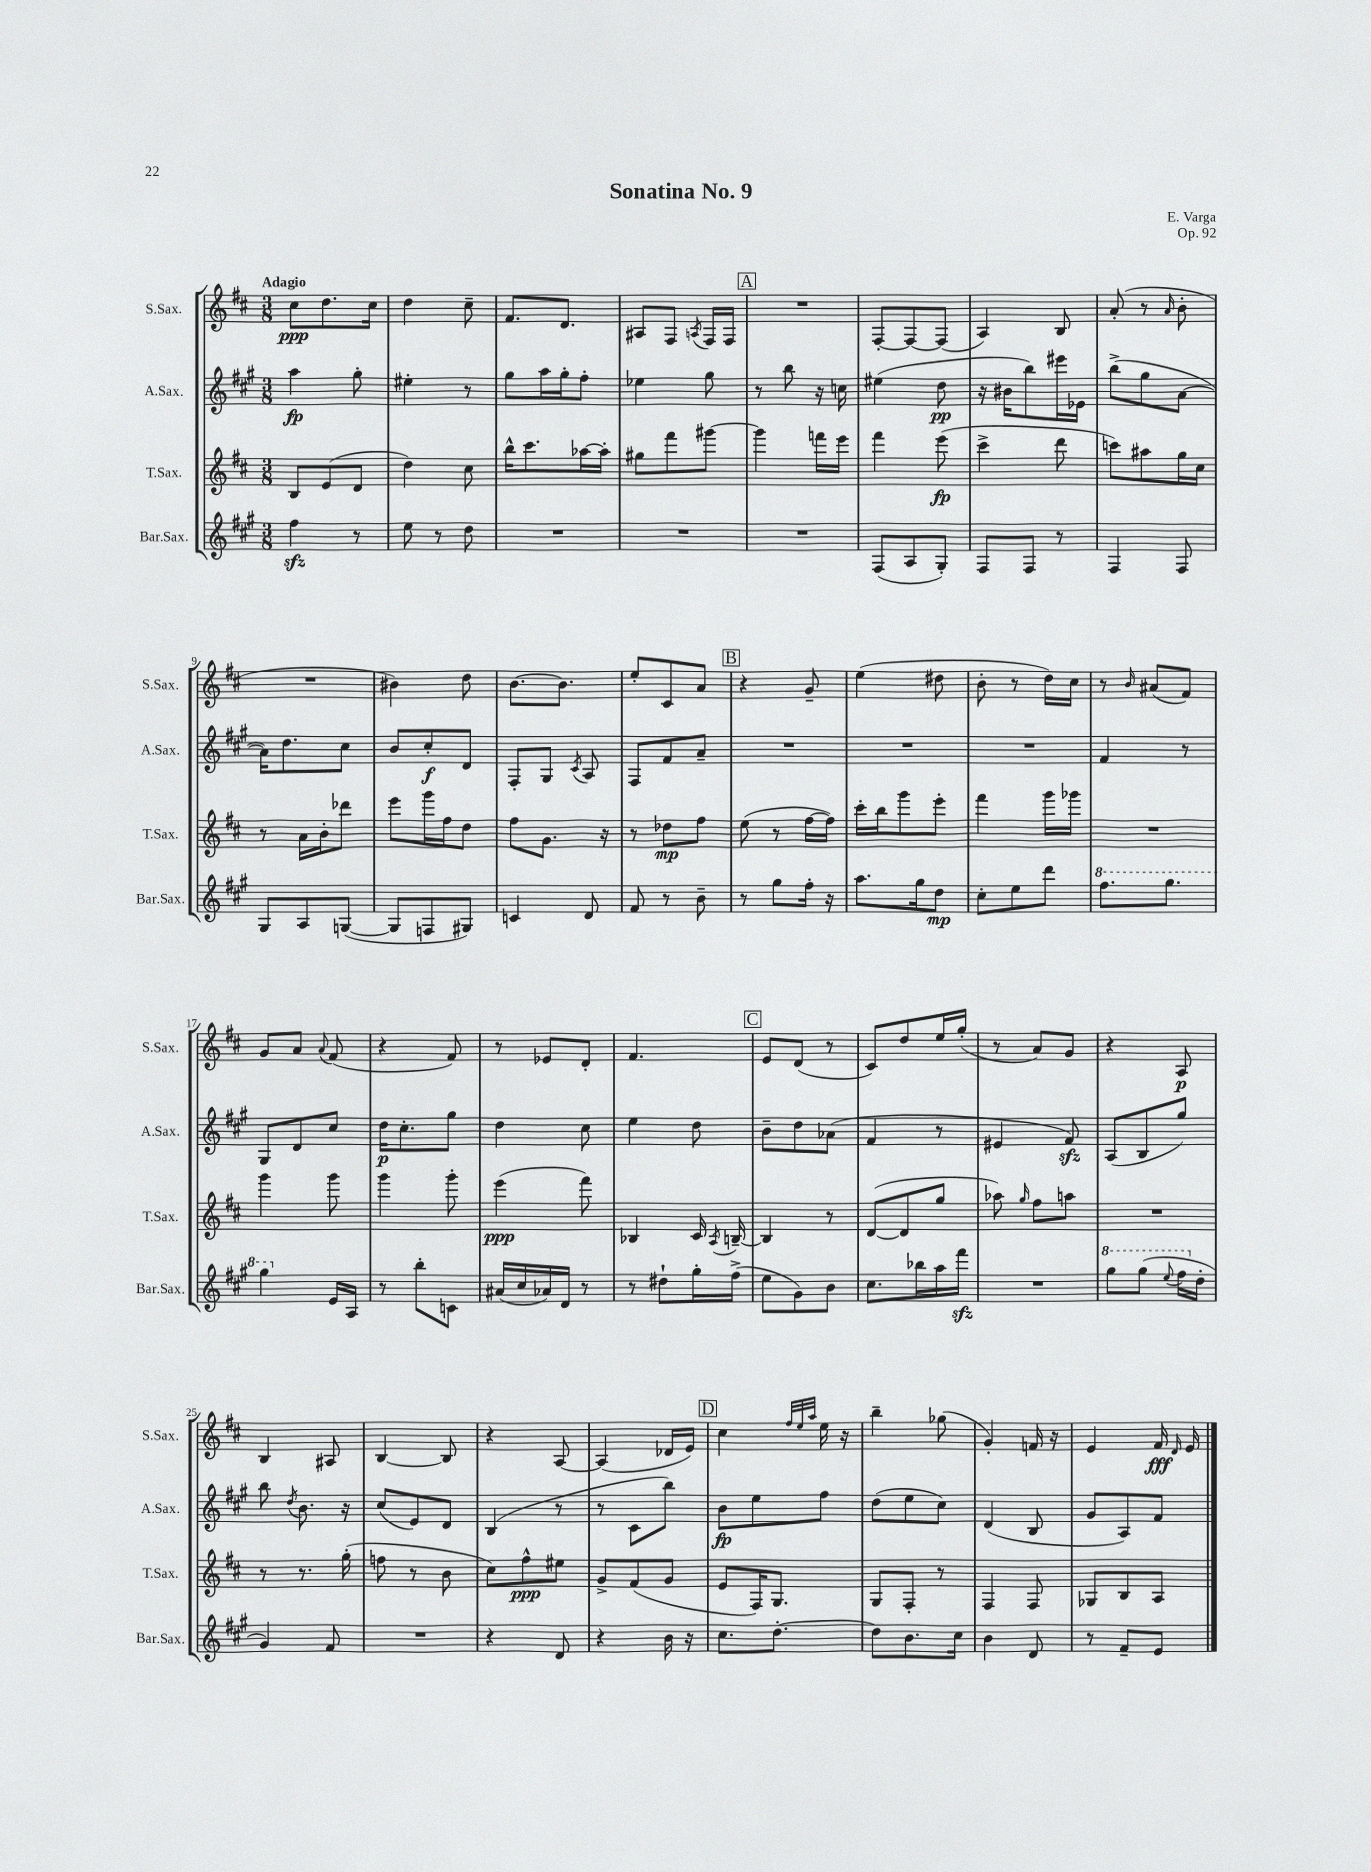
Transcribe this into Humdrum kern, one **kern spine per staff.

**kern	**dynam	**kern	**dynam	**kern	**dynam	**kern	**dynam
*part4	*part4	*part3	*part3	*part2	*part2	*part1	*part1
*staff4	*staff4	*staff3	*staff3	*staff2	*staff2	*staff1	*staff1
*I"Bar.Sax.	*	*I"T.Sax.	*	*I"A.Sax.	*	*I"S.Sax.	*
*I'Bar.Sax.	*	*I'T.Sax.	*	*I'A.Sax.	*	*I'S.Sax.	*
*clefG2	*	*clefG2	*	*clefG2	*	*clefG2	*
*k[f#c#g#]	*	*k[f#c#]	*	*k[f#c#g#]	*	*k[f#c#]	*
*M3/8	*	*M3/8	*	*M3/8	*	*M3/8	*
=1	=1	=1	=1	=1	=1	=1	=1
!	!	!	!	!	!	!LO:TX:a:B:t=Adagio	!
4ff#zz\	.	8B/L	.	4aa\	fp	8cc#\L	ppp
.	.	(8e/	.	.	.	8.dd\	.
8r	.	8d/J	.	8gg#'\	.	.	.
.	.	.	.	.	.	16cc#\Jk	.
=2	=2	=2	=2	=2	=2	=2	=2
8ee\	.	4dd\)	.	4ee#X'\	.	4dd\	.
8r	.	.	.	.	.	.	.
8dd\	.	8cc#\	.	8r	.	8cc#~\	.
=3	=3	=3	=3	=3	=3	=3	=3
4.r	.	16bb^^\KL	.	8gg#\L	.	8.f#/L	.
.	.	8.ccc#\	.	.	.	.	.
.	.	.	.	16aa\L	.	.	.
.	.	.	.	16gg#'\J	.	8.d/J	.
.	.	[16aa-X\L	.	8ff#'\J	.	.	.
.	.	16aa-'\JJ]	.	.	.	.	.
=4	=4	=4	=4	=4	=4	=4	=4
4.r	.	8gg#X\L	.	4ee-X\	.	8A#X/L	.
.	.	8fff#\	.	.	.	8F#/J	.
.	.	.	.	.	.	8qAn/	.
.	.	[8ggg#X\J	.	8gg#\	.	16F#/LL	.
.	.	.	.	.	.	16F#/JJ	.
!!LO:REH:place=s1:t=A
=5	=5	=5	=5	=5	=5	=5	=5
4.r	.	4ggg#\]	.	8r	.	4.r	.
.	.	.	.	8bb\	.	.	.
.	.	16fffn\LL	.	16r	.	.	.
.	.	16eee\JJ	.	16ccn\	.	.	.
=6	=6	=6	=6	=6	=6	=6	=6
(8F#/L	.	4fff#\	.	(4ee#X\	.	[8F#'/L	.
8A/	.	.	.	.	.	8F#/_	.
8G#'/J)	.	(8eee\	fp	8dd\	pp	(8F#/J]	.
=7	=7	=7	=7	=7	=7	=7	=7
8F#/L	.	4ccc#^\	.	16r	.	4A/)	.
.	.	.	.	16b#X\KL	.	.	.
8F#/J	.	.	.	8bb\)	.	.	.
8r	.	8ddd\	.	16eee#X\L	.	8B/	.
.	.	.	.	16e-X\JJ	.	.	.
=8	=8	=8	=8	=8	=8	=8	=8
4F#/	.	8cccn\L)	.	(8bb^\L	.	(8a'/	.
.	.	8aa#X\	.	8gg#\	.	8r	.
.	.	.	.	.	.	16qqa/	.
8F#/	.	16gg\L	.	[8a\J	.	8b'\	.
.	.	16cc#\JJ	.	.	.	.	.
!!LO:LB:g=z
=9	=9	=9	=9	=9	=9	=9	=9
8G#/L	.	8r	.	16a\KL])	.	4.r	.
.	.	.	.	8.dd\	.	.	.
8A/	.	16a\LL	.	.	.	.	.
.	.	16b'\J	.	.	.	.	.
([8Gn/J	.	8ddd-X\J	.	8cc#\J	.	.	.
=10	=10	=10	=10	=10	=10	=10	=10
8G/L]	.	8eee\L	.	8b/L	.	4b#X\)	.
8Fn/	.	16ggg\L	.	8cc#'/	f	.	.
.	.	16ff#\J	.	.	.	.	.
8G#X/J)	.	8dd\J	.	8d/J	.	8dd\	.
=11	=11	=11	=11	=11	=11	=11	=11
4cn/	.	8ff#\L	.	8F#'/L	.	[8.b\L	.
.	.	8.g\J	.	8G#/J	.	.	.
.	.	.	.	.	.	8.b\J]	.
.	.	.	.	8qc#/	.	.	.
8d/	.	.	.	8A/	.	.	.
.	.	16r	.	.	.	.	.
=12	=12	=12	=12	=12	=12	=12	=12
8f#/	.	8r	.	8F#/L	.	8ee'/L	.
8r	.	8dd-X\L	mp	8f#/	.	8c#/	.
8b~\	.	8ff#\J	.	8a~/J	.	8a/J	.
!!LO:REH:place=s1:t=B
=13	=13	=13	=13	=13	=13	=13	=13
8r	.	(8ee\	.	4.r	.	4r	.
8gg#\L	.	8r	.	.	.	.	.
16ff#'\Jk	.	[16ff#\LL	.	.	.	8g~/	.
16r	.	16ff#\JJ])	.	.	.	.	.
=14	=14	=14	=14	=14	=14	=14	=14
8.aa\L	.	16ccc#'\LL	.	4.r	.	(4ee\	.
.	.	16bb\J	.	.	.	.	.
.	.	8ggg\	.	.	.	.	.
16gg#\k	.	.	.	.	.	.	.
8dd\J	mp	8eee'\J	.	.	.	8dd#X\	.
=15	=15	=15	=15	=15	=15	=15	=15
8cc#'\L	.	4fff#\	.	4.r	.	8b'\	.
8ee\	.	.	.	.	.	8r	.
8ddd\J	.	16ggg\LL	.	.	.	16dd\LL)	.
.	.	16ggg-X\JJ	.	.	.	16cc#\JJ	.
=16	=16	=16	=16	=16	=16	=16	=16
*8va	*	*	*	*	*	*	*
8.fff#\L	.	4.r	.	4f#/	.	8r	.
.	.	.	.	.	.	16qqb/	.
.	.	.	.	.	.	(8a#X/L	.
8.ggg#\J	.	.	.	.	.	.	.
.	.	.	.	8r	.	8f#/J)	.
!!LO:LB:g=z
=17	=17	=17	=17	=17	=17	=17	=17
4ggg#\	.	4ggg\	.	8G#/L	.	8g/L	.
.	.	.	.	8d/	.	8a/J	.
.	.	.	.	.	.	8qqa/	.
*X8va	*	*	*	*	*	*	*
16e/LL	.	8ggg\	.	8cc#/J	.	(8f#/	.
16A/JJ	.	.	.	.	.	.	.
=18	=18	=18	=18	=18	=18	=18	=18
8r	.	4ggg\	.	16dd\KL	p	4r	.
.	.	.	.	8.cc#'\	.	.	.
8bb'\L	.	.	.	.	.	.	.
8cn\J	.	8ggg'\	.	8gg#\J	.	8f#/)	.
=19	=19	=19	=19	=19	=19	=19	=19
(16a#X/LL	.	(4eee\	ppp	4dd\	.	8r	.
16cc#/	.	.	.	.	.	.	.
16a-X/)	.	.	.	.	.	8e-X/L	.
16d/JJ	.	.	.	.	.	.	.
8r	.	8fff#\)	.	8cc#\	.	8d'/J	.
=20	=20	=20	=20	=20	=20	=20	=20
8r	.	4B-X/	.	4ee\	.	4.f#/	.
8dd#X`\L	.	.	.	.	.	.	.
16gg#'\L	.	16c#/	.	8dd\	.	.	.
.	.	8qA/	.	.	.	.	.
(16ff#^\JJ	.	[16Bn~/	.	.	.	.	.
!!LO:REH:place=s1:t=C
=21	=21	=21	=21	=21	=21	=21	=21
8ee\L	.	4B/]	.	8b~\L	.	8e/L	.
8g#\)	.	.	.	8dd\	.	(8d/J	.
8b\J	.	8r	.	(8a-X\J	.	8r	.
=22	=22	=22	=22	=22	=22	=22	=22
8.cc#\L	.	([8d/L	.	4f#/	.	8c#/L)	.
.	.	8d/]	.	.	.	8dd/	.
16bb-X\L	.	.	.	.	.	.	.
16aa\	.	8gg/J	.	8r	.	16ee/L	.
16fff#zz\JJ	.	.	.	.	.	(16gg'/JJ	.
=23	=23	=23	=23	=23	=23	=23	=23
4.r	.	8aa-X\)	.	4e#X/	.	8r	.
.	.	16qqgg/	.	.	.	.	.
.	.	8ff#\L	.	.	.	8a/L)	.
.	.	8aan\J	.	8f#zz/)	.	8g/J	.
=24	=24	=24	=24	=24	=24	=24	=24
*8va	*	*	*	*	*	*	*
8ggg#\L	.	4.r	.	(8A/L	.	4r	.
(8ggg#\J	.	.	.	8B/	.	.	.
8qqeee/	.	.	.	.	.	.	.
16fff#\LL	.	.	.	8gg#/J)	.	8A/	p
*X8va	*	*	*	*	*	*	*
16dd'\JJ	.	.	.	.	.	.	.
!!LO:LB:g=z
=25	=25	=25	=25	=25	=25	=25	=25
4g#/)	.	8r	.	8bb\	.	4B/	.
.	.	.	.	8qdd/	.	.	.
.	.	8.r	.	8.b\	.	.	.
8f#/	.	.	.	.	.	8A#X/	.
.	.	(16gg'\	.	16r	.	.	.
=26	=26	=26	=26	=26	=26	=26	=26
4.r	.	8ffn\	.	(8cc#/L	.	[4B/	.
.	.	8r	.	8e/)	.	.	.
.	.	8b\	.	8d/J	.	8B/]	.
=27	=27	=27	=27	=27	=27	=27	=27
4r	.	8cc#\L)	.	(4B/	.	4r	.
.	.	8ff#^^\	ppp	.	.	.	.
8d/	.	8ee#X\J	.	8r	.	[8A/	.
=28	=28	=28	=28	=28	=28	=28	=28
4r	.	8g^/L	.	8r	.	(4A/]	.
.	.	(8f#/	.	8c#\L	.	.	.
16b\	.	8g/J	.	8bb\J)	.	16d-X/LL	.
16r	.	.	.	.	.	16e/JJ)	.
!!LO:REH:place=s1:t=D
=29	=29	=29	=29	=29	=29	=29	=29
8.cc#\L	.	8e/L	.	8b\L	fp	4cc#\	.
.	.	16F#/K)	.	8ee\	.	.	.
[8.dd'\J	.	8.G/J	.	.	.	.	.
.	.	.	.	.	.	32qqff#/LLL	.
.	.	.	.	.	.	32qqee/	.
.	.	.	.	.	.	32qqaa/JJJ	.
.	.	.	.	8ff#\J	.	16ee\	.
.	.	.	.	.	.	16r	.
=30	=30	=30	=30	=30	=30	=30	=30
8dd\L]	.	8G/L	.	(8dd\L	.	4bb~\	.
8.b\	.	8F#'/J	.	8ee\	.	.	.
.	.	8r	.	8cc#\J)	.	(8gg-X\	.
16cc#\Jk	.	.	.	.	.	.	.
=31	=31	=31	=31	=31	=31	=31	=31
4b\	.	4F#/	.	(4d/	.	4g'/)	.
8d/	.	8F#/	.	8B/	.	16fn/	.
.	.	.	.	.	.	16r	.
=32	=32	=32	=32	=32	=32	=32	=32
8r	.	8G-X/L	.	8g#/L	.	4e/	.
8f#~/L	.	8B/	.	8A/)	.	.	.
8e/J	.	8A/J	.	8f#/J	.	16f#/	fff
.	.	.	.	.	.	16qqd/	.
.	.	.	.	.	.	16e/	.
==	==	==	==	==	==	==	==
*-	*-	*-	*-	*-	*-	*-	*-
